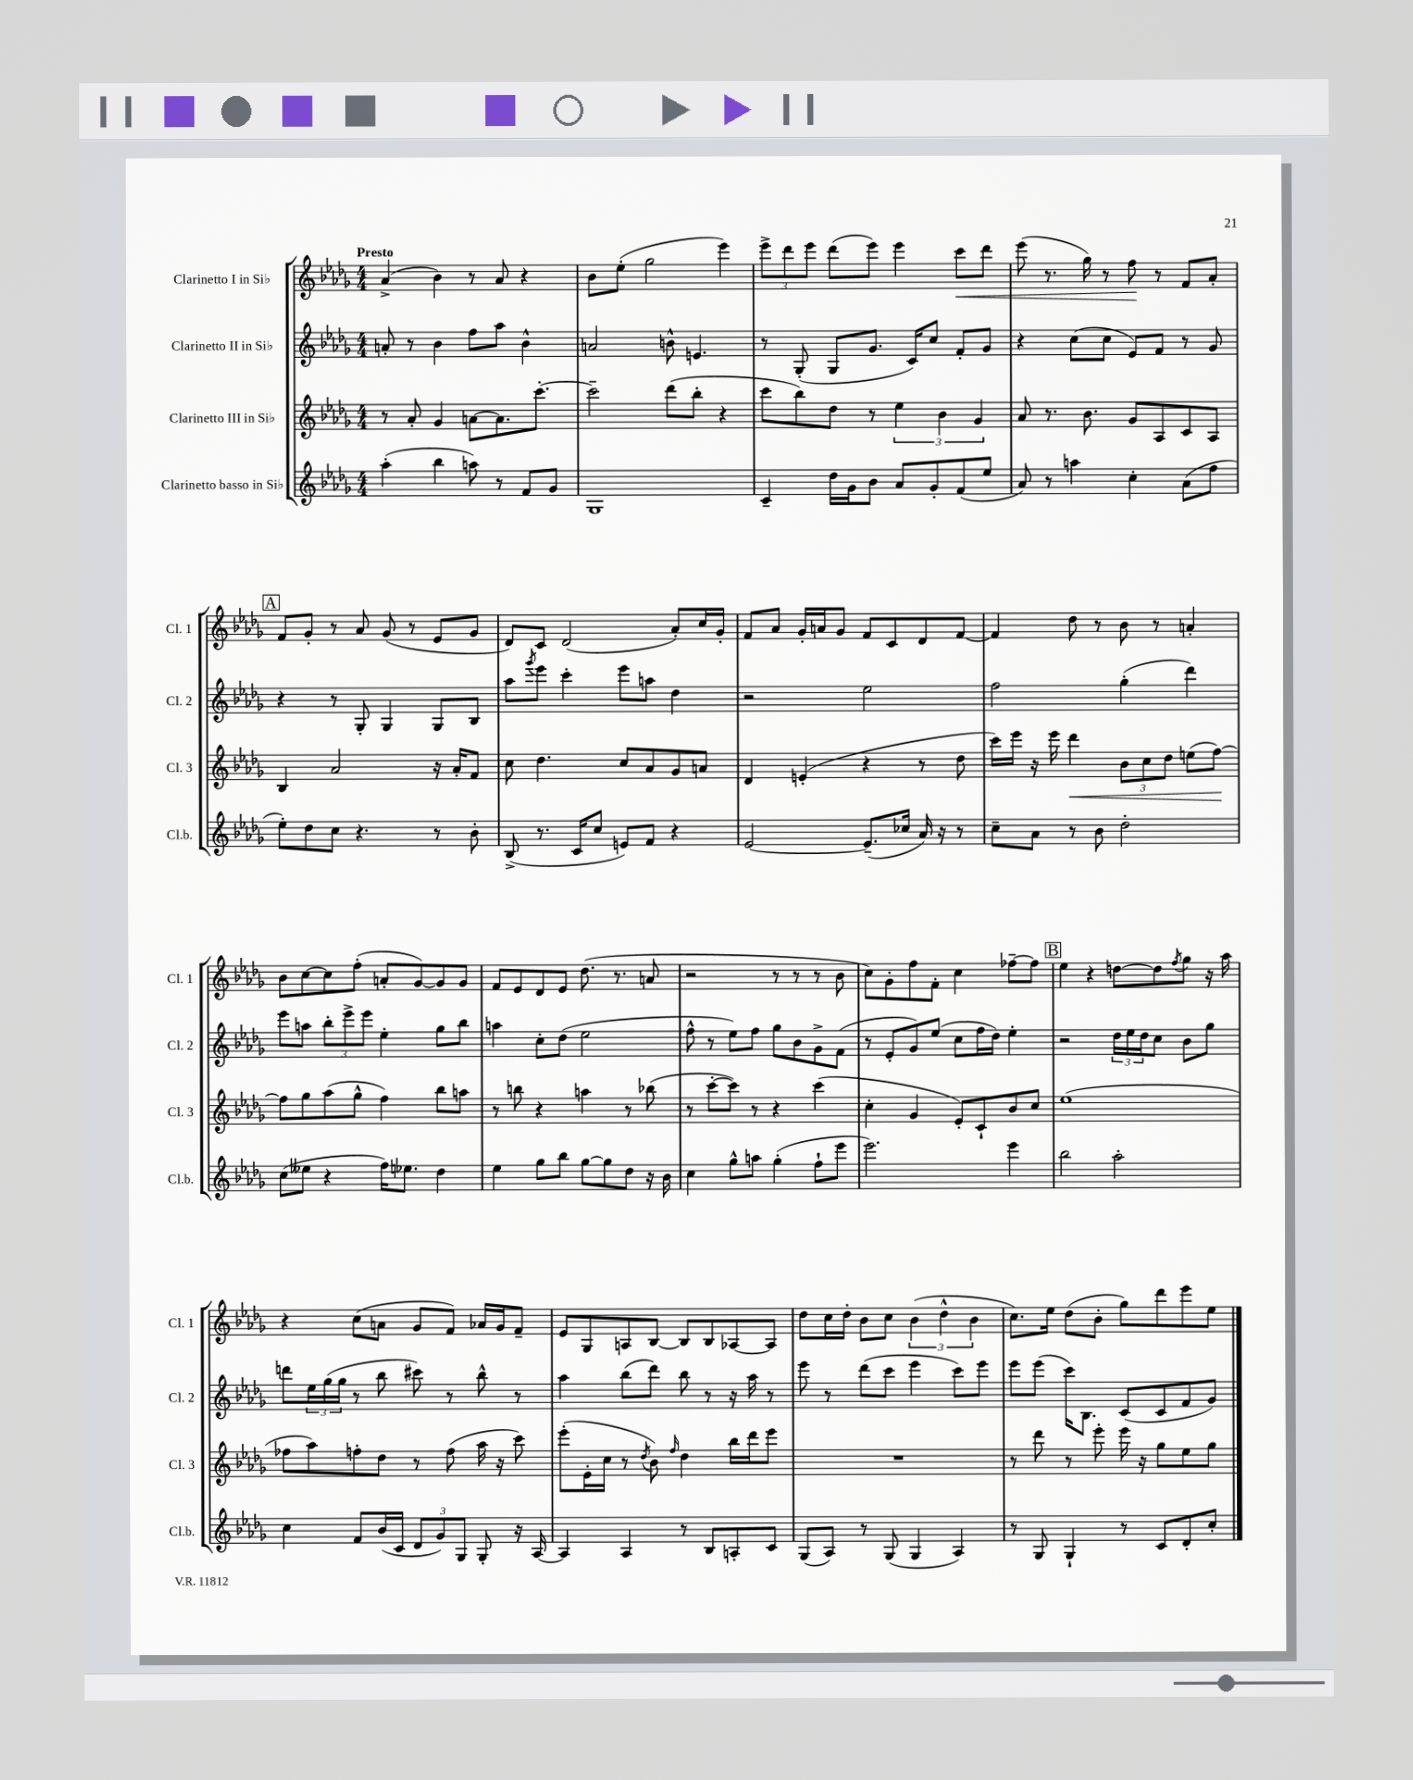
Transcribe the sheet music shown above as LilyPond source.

<<
\new StaffGroup <<
\new Staff = "s0" \with { instrumentName = "Clarinetto I in Sib" shortInstrumentName = "Cl. 1" } {
    \clef treble \key des \major \numericTimeSignature \time 4/4 \tempo "Presto"
    aes'4->( bes'4) r8 aes'8 r4 |
    bes'8 ees''8-.( ges''2 ees'''4) |
    \tuplet 3/2 { ees'''8-> des'''8 ees'''8 } des'''8( ees'''8) ees'''4 c'''8\< des'''8 |
    ees'''8( r8. ges''16) r8 f''8\! r8 f'8 aes'8-. |
    \mark \markup { \box "A" } f'8 ges'8-. r8 aes'8 ges'8( r8 ees'8 ges'8 |
    des'8) c'8 des'2( aes'8-.) c''16 ges'16-. |
    f'8 aes'8 ges'16-. a'16 ges'8 f'8 c'8 des'8 f'8~ |
    f'4 des''8 r8 bes'8 r8 a'4-. |
    bes'8 c''8~ c''8 f''8-.( a'8-. ges'8~) ges'8 ges'8 |
    f'8 ees'8 des'8 ees'8 des''8.( r8. a'8 |
    r2 r8 r8 r8 bes'8 |
    c''8) ges'8-. f''8 f'8-. c''4 fes''8~-- fes''8 |
    \mark \markup { \box "B" } ees''4 r4 d''8~ d''8 \acciaccatura { f''8 } ges''8 r16 aes''16 |
    r4 c''8( a'8 ges'8 f'8) aes'16 ges'16 f'8-- |
    ees'8 ges8 a8 bes8~ bes8 bes8 aes8~ aes8 |
    des''8 c''16 des''16-. bes'8 c''8 \tuplet 3/2 { bes'4( des''4-^ bes'4 } |
    c''8.) ees''16 des''8( bes'8-. ges''8) des'''8 ees'''8 ees''8 \bar "|." |
}
\new Staff = "s1" \with { instrumentName = "Clarinetto II in Sib" shortInstrumentName = "Cl. 2" } {
    \clef treble \key des \major \numericTimeSignature \time 4/4
    a'8-. r8 bes'4 f''8 aes''8 bes'4-^ |
    a'2 b'8-^ e'4. |
    r8 ges8-.( ges8 ges'8. c'16) c''8 f'8-. ges'8 |
    r4 c''8( c''8 ees'8) f'8 r8 ges'8 |
    \mark \markup { \box "A" } r4 r8 ges8-. ges4 ges8 bes8 |
    aes''8 \acciaccatura { ges'''8 } ees'''8 c'''4-. ees'''8 a''8 des''4 |
    r2 ees''2 |
    f''2 ges''4-.( des'''4) |
    ees'''8 a''8 \tuplet 3/2 { bes''8-. ees'''8-> ees'''8 } ees''4-. ges''8 bes''8 |
    a''4 c''8-. des''8( ees''2 |
    f''8-^ r8 ees''8) f''8 ges''8 bes'8 ges'8-> f'8( |
    r8 ees'8-. ges'8) ees''8( c''8 f''16 des''16) ees''4-. |
    \mark \markup { \box "B" } r2 \tuplet 3/2 { des''16 ees''16 des''16 } c''8 bes'8 ges''8 |
    d'''8 \tuplet 3/2 { ees''16 ges''16( ges''16 } r8 bes''8 cis'''8) r8 bes''8-^ r8 |
    aes''4 bes''8( des'''8) bes''8 r8 r16 aes''16 r8 |
    ees'''8 r8 des'''8( c'''8 ees'''4 c'''8) ees'''8 |
    ees'''8 ees'''8( c'''16) bes8. c'8( c'8 f'8 ges'8) \bar "|." |
}
\new Staff = "s2" \with { instrumentName = "Clarinetto III in Sib" shortInstrumentName = "Cl. 3" } {
    \clef treble \key des \major \numericTimeSignature \time 4/4
    r8 aes'8-. ges'4 a'8~ a'8. c'''8.~-. |
    c'''2-- des'''8( bes''8-. r4 |
    c'''8 bes''8) des''8 r8 \tuplet 3/2 { ees''4 bes'4 ges'4 } |
    aes'8 r8. bes'8. ges'8 aes8 c'8 aes8 |
    \mark \markup { \box "A" } bes4 aes'2 r16 aes'16-. f'8 |
    c''8 des''4. c''8 aes'8 ges'8 a'8 |
    des'4 e'4-.( r4 r8 des''8 |
    c'''16) ees'''16 r16 ees'''16 des'''4\< \tuplet 3/2 { bes'8 c''8 des''8 } e''8( f''8~\!) |
    f''8 ges''8 aes''8( ges''8-^ f''4) bes''8 a''8 |
    r8 b''8 r4 a''4 r8 bes''8( |
    r8 c'''8~-. c'''8) r8 r4 c'''4( |
    c''4-. ges'4 ees'8-.) c'8-! bes'8 c''8 |
    \mark \markup { \box "B" } ees''1( |
    fes''8 aes''8) f''8-. des''8 r8 f''8( aes''16 r16 c'''8) |
    ees'''8-.( ees'16-. c''16 r8 \acciaccatura { des''8 } bes'8) \grace { f''16 } des''4 bes''16 des'''16 ees'''8 |
    R1 |
    r8 des'''8 r8 ees'''8-. ees'''16 r16 ges''8 ees''8 ges''8 \bar "|." |
}
\new Staff = "s3" \with { instrumentName = "Clarinetto basso in Sib" shortInstrumentName = "Cl.b." } {
    \clef treble \key des \major \numericTimeSignature \time 4/4
    aes''4-.( bes''4 a''8) r8 f'8 ges'8 |
    ges1 |
    c'4-- des''16 ges'16 bes'8 aes'8 ges'8-. f'8( ees''8 |
    aes'8) r8 a''4 c''4-. aes'8( f''8 |
    \mark \markup { \box "A" } ees''8-.) des''8 c''8 r4. r8 bes'8-. |
    bes8->( r8. c'16 c''8 e'8) f'8 r4 |
    ees'2~ ees'8.--( ces''16 aes'16) r16 r8 |
    c''8-- aes'8 r8 bes'8 des''2-. |
    c''8( eeses''8 r4 f''16) ees''8. des''4 |
    ees''4 ges''8 bes''8 ges''8~ ges''8 des''8 r16 bes'16 |
    c''4 ges''8-^ a''8 ges''4-.( f''8-! ees'''8 |
    ees'''2.) ees'''4 |
    \mark \markup { \box "B" } bes''2 aes''2-. |
    c''4 f'8 bes'16( c'16 \tuplet 3/2 { des'8 ges'8) ges8 } ges8-. r16 aes16~ |
    aes4 aes4 r8 bes8 a8-. c'8 |
    ges8( aes8) r8 ges8( ges4 aes4) |
    r8 ges8 ges4-! r8 c'8 des'8-. c''8-. \bar "|." |
}
>>
>>
\layout { \context { \Score \remove "Bar_number_engraver" } }
